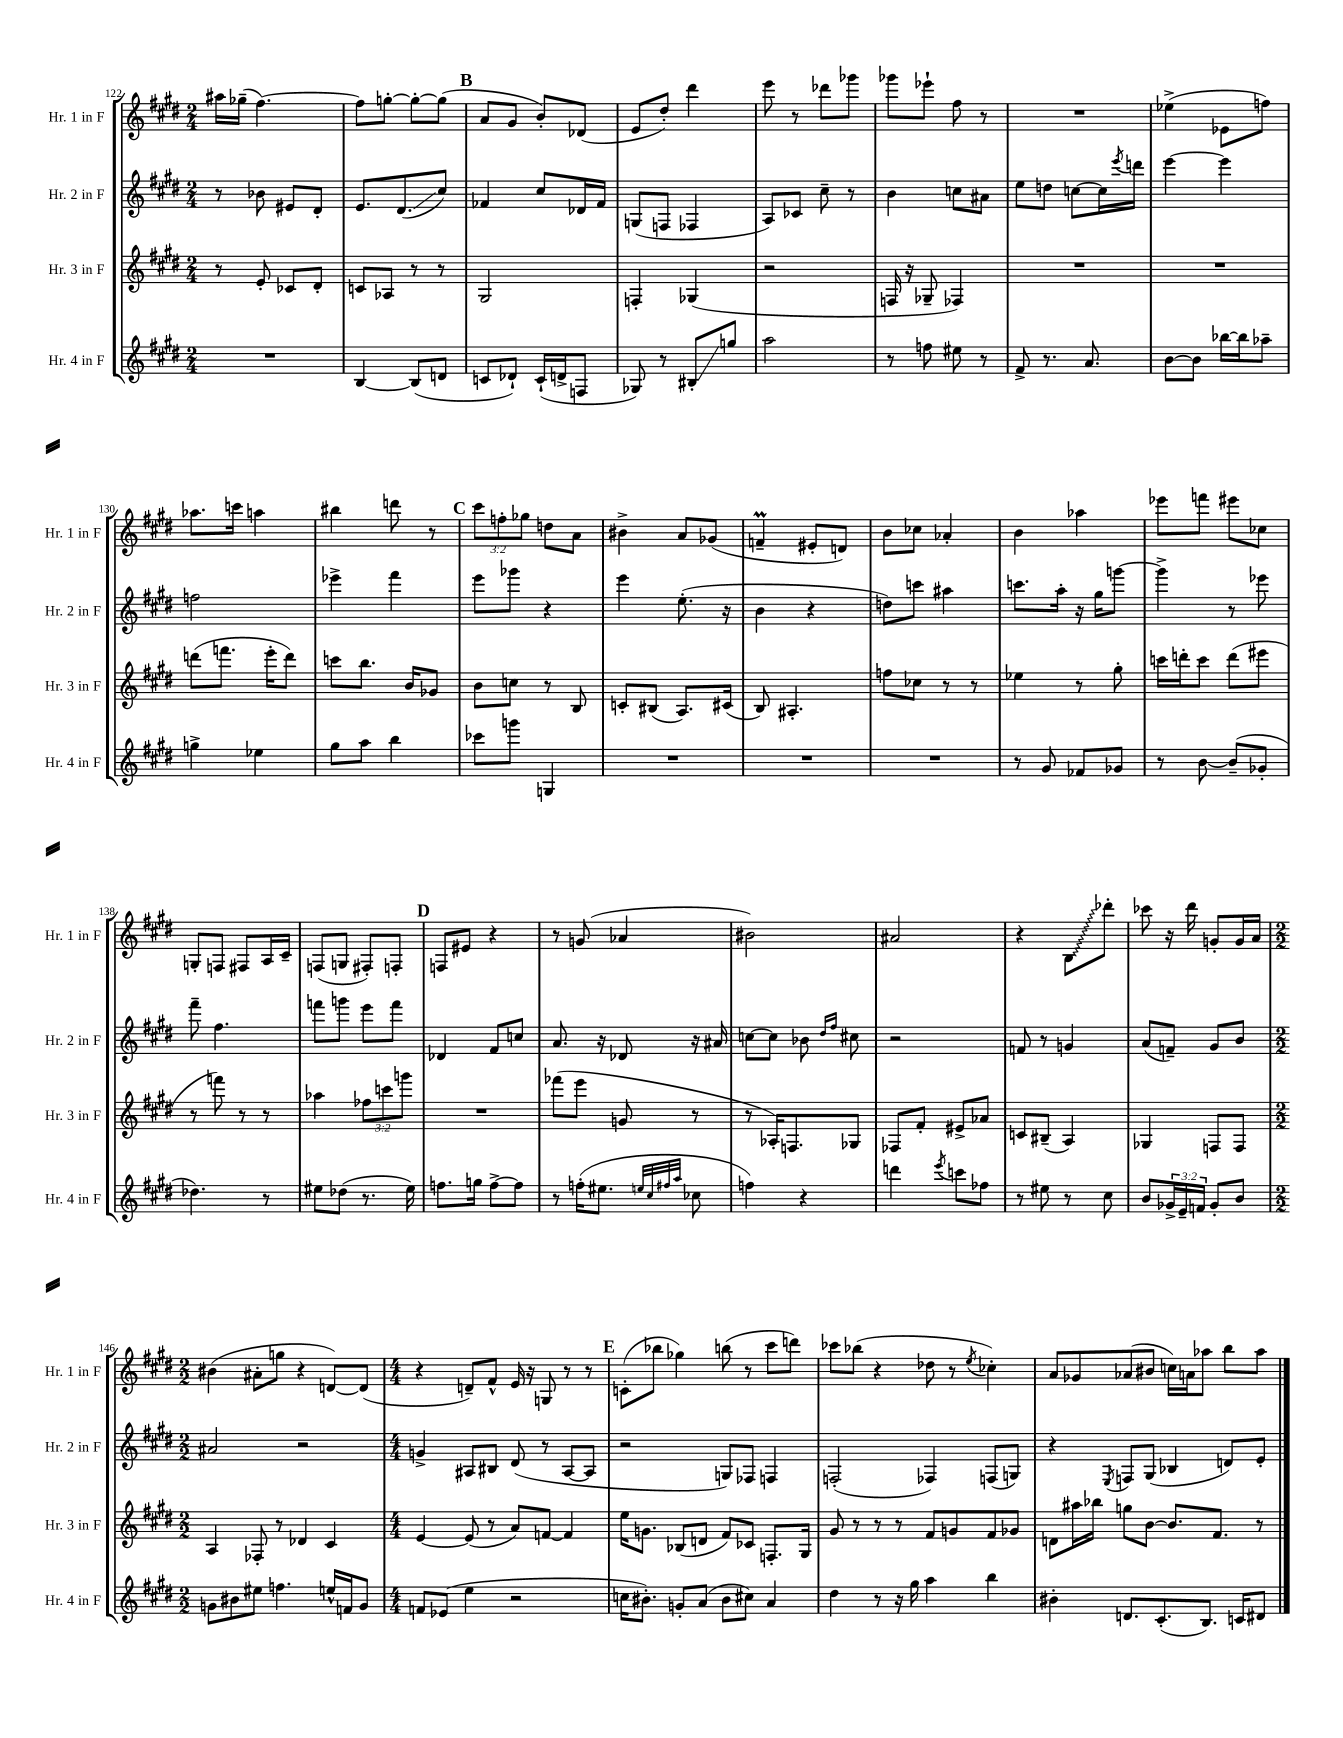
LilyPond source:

<<
\new StaffGroup <<
\new Staff = "s0" \with { instrumentName = "Hr. 1 in F" shortInstrumentName = "Hr. 1 in F" } {
    \clef treble \key e \major \numericTimeSignature \time 2/4 \override Staff.TupletNumber.text = #tuplet-number::calc-fraction-text
    ais''16 ges''16--( fis''4.~) |
    fis''8 g''8~-. g''8~-. g''8( |
    \mark \markup { \bold "B" } a'8 gis'8 b'8-.) des'8( |
    e'8 dis''8-.) dis'''4 |
    e'''8 r8 des'''8 ges'''8 |
    ges'''8 ees'''8-! fis''8 r8 |
    R2 |
    ees''4->( ees'8 f''8) |
    aes''8. c'''16 a''4 |
    bis''4 d'''8 r8 |
    \mark \markup { \bold "C" } \tuplet 3/2 { cis'''8 f''8-. ges''8 } d''8 a'8 |
    bis'4-> a'8 ges'8( |
    f'4--\prall eis'8-. d'8) |
    b'8 ces''8 aes'4-. |
    b'4 aes''4 |
    ees'''8 f'''8 eis'''8 ces''8 |
    g8-. f8 fis8 a16 cis'16-- |
    f8( g8 fis8-.) f8-. |
    \mark \markup { \bold "D" } f8 eis'8 r4 |
    r8 g'8( aes'4 |
    bis'2) |
    ais'2 |
    r4 \once \override Glissando.style = #'zigzag b8\glissando des'''8-. |
    ces'''8 r16 dis'''16 g'8-. g'16 a'16 |
    \numericTimeSignature \time 2/2 bis'4( ais'8-. g''8 r4 d'8~) d'8( |
    \numericTimeSignature \time 4/4 r4 d'8--) fis'8-^ e'16 r16 g8 r8 r8 |
    \mark \markup { \bold "E" } c'8-.( bes''8 ges''4) b''8( r8 cis'''8 d'''8) |
    ces'''8 bes''8( r4 des''8 r8 \acciaccatura { e''8 } ces''4-.) |
    a'8 ges'8 aes'8( bis'8 c''16) a'16 aes''8 b''8 aes''8 \bar "|." |
}
\new Staff = "s1" \with { instrumentName = "Hr. 2 in F" shortInstrumentName = "Hr. 2 in F" } {
    \clef treble \key e \major \numericTimeSignature \time 2/4
    r8 bes'8 eis'8 dis'8-. |
    e'8. dis'8.\glissando( cis''8) |
    \mark \markup { \bold "B" } fes'4 cis''8 des'16 fes'16 |
    g8( f8 fes4 |
    a8) ces'8 cis''8-- r8 |
    b'4 c''8 ais'8 |
    e''8 d''8 c''8~ c''16 \acciaccatura { e'''8 } d'''16 |
    e'''4~ e'''4 |
    f''2 |
    ees'''4-> fis'''4 |
    \mark \markup { \bold "C" } e'''8 ges'''8 r4 |
    e'''4 e''8.-.( r16 |
    b'4 r4 |
    d''8) c'''8 ais''4 |
    c'''8. a''16-. r16 gis''16 g'''8~ |
    g'''4-> r8 ees'''8 |
    fis'''8-- fis''4. |
    f'''8 g'''8 e'''8 f'''8 |
    \mark \markup { \bold "D" } des'4 fis'8 c''8 |
    a'8. r16 des'8 r16 ais'16 |
    c''8~ c''8 bes'8 \grace { dis''16 fis''16 } cis''8 |
    r2 |
    f'8 r8 g'4 |
    a'8( f'8--) gis'8 b'8 |
    \numericTimeSignature \time 2/2 ais'2 r2 |
    \numericTimeSignature \time 4/4 g'4-> ais8 bis8 dis'8( r8 ais8~ ais8 |
    \mark \markup { \bold "E" } r2 g8) fes8 f4 |
    f2-.( fes4) f8( g8) |
    r4 \acciaccatura { e8 } f8 gis8( bes4 d'8) e'8-. \bar "|." |
}
\new Staff = "s2" \with { instrumentName = "Hr. 3 in F" shortInstrumentName = "Hr. 3 in F" } {
    \clef treble \key e \major \numericTimeSignature \time 2/4 \override Staff.TupletNumber.text = #tuplet-number::calc-fraction-text
    r8 e'8-. ces'8 dis'8-. |
    c'8 aes8 r8 r8 |
    \mark \markup { \bold "B" } gis2 |
    f4-. ges4( |
    r2 |
    f16 r16 ges8-- fes4) |
    R2 |
    R2 |
    d'''8( f'''8. e'''16-. d'''8) |
    c'''8 b''8. b'16 ges'8 |
    \mark \markup { \bold "C" } b'8 c''8 r8 b8 |
    c'8-. bis8( a8.) cis'16( |
    b8) ais4.-. |
    f''8 ces''8 r8 r8 |
    ees''4 r8 gis''8-. |
    c'''16 d'''16-. c'''8 d'''8( eis'''8 |
    r8 f'''8) r8 r8 |
    aes''4 \tuplet 3/2 { fes''8 c'''8 g'''8 } |
    \mark \markup { \bold "D" } R2 |
    fes'''8( e'''8 g'8 r8 |
    r8 aes16-.) f8. ges8 |
    fes8 fis'8-. eis'8-> aes'8 |
    c'8 bis8--( a4) |
    ges4 f8 f8 |
    \numericTimeSignature \time 2/2 a4 fes8-. r8 des'4 cis'4 |
    \numericTimeSignature \time 4/4 e'4~ e'8( r8 a'8) f'8~ f'4 |
    \mark \markup { \bold "E" } e''16 g'8. bes8( d'8 fis'8) ces'8 f8.-. gis16 |
    gis'8 r8 r8 r8 fis'8 g'8 fis'8 ges'8 |
    d'8 ais''16 bes''16 g''8 b'8~ b'8. fis'8. r8 \bar "|." |
}
\new Staff = "s3" \with { instrumentName = "Hr. 4 in F" shortInstrumentName = "Hr. 4 in F" } {
    \clef treble \key e \major \numericTimeSignature \time 2/4 \override Staff.TupletNumber.text = #tuplet-number::calc-fraction-text
    R2 |
    b4~ b8( d'8 |
    \mark \markup { \bold "B" } c'8 des'8-!) c'16-!( d'16-> f8 |
    ges8) r8 bis8-.\glissando g''8 |
    a''2 |
    r8 f''8 eis''8 r8 |
    fis'8-> r8. a'8. |
    b'8~ b'8 bes''16~ bes''16 aes''8-- |
    g''4-> ees''4 |
    gis''8 a''8 b''4 |
    \mark \markup { \bold "C" } ces'''8 g'''8 g4 |
    R2 |
    R2 |
    R2 |
    r8 gis'8 fes'8 ges'8 |
    r8 b'8~ b'8--( ges'8-. |
    des''4.) r8 |
    eis''8 des''8( r8. eis''16) |
    \mark \markup { \bold "D" } f''8. g''16 f''8~-> f''8 |
    r8 f''16-.( eis''8. \grace { e''32 cis''32 fis''32 a''32 } ces''8 |
    f''4) r4 |
    d'''4 \acciaccatura { e'''8 } c'''8 fes''8 |
    r8 eis''8 r8 cis''8 |
    b'8 \tuplet 3/2 { ges'16-> e'16-- f'16 } ges'8-. b'8 |
    \numericTimeSignature \time 2/2 g'8 bis'8 eis''8 f''4. e''16-^ f'16 g'8 |
    \numericTimeSignature \time 4/4 f'8 ees'8( e''4 r2 |
    \mark \markup { \bold "E" } c''16 bis'8.-.) g'8-. a'8( bis'8 cis''8) a'4 |
    dis''4 r8 r16 gis''16 a''4 b''4 |
    bis'4-. d'8. cis'8.-.( b8.) c'16 dis'8 \bar "|." |
}
>>
>>
\layout { \context { \Score currentBarNumber = #122 } }
